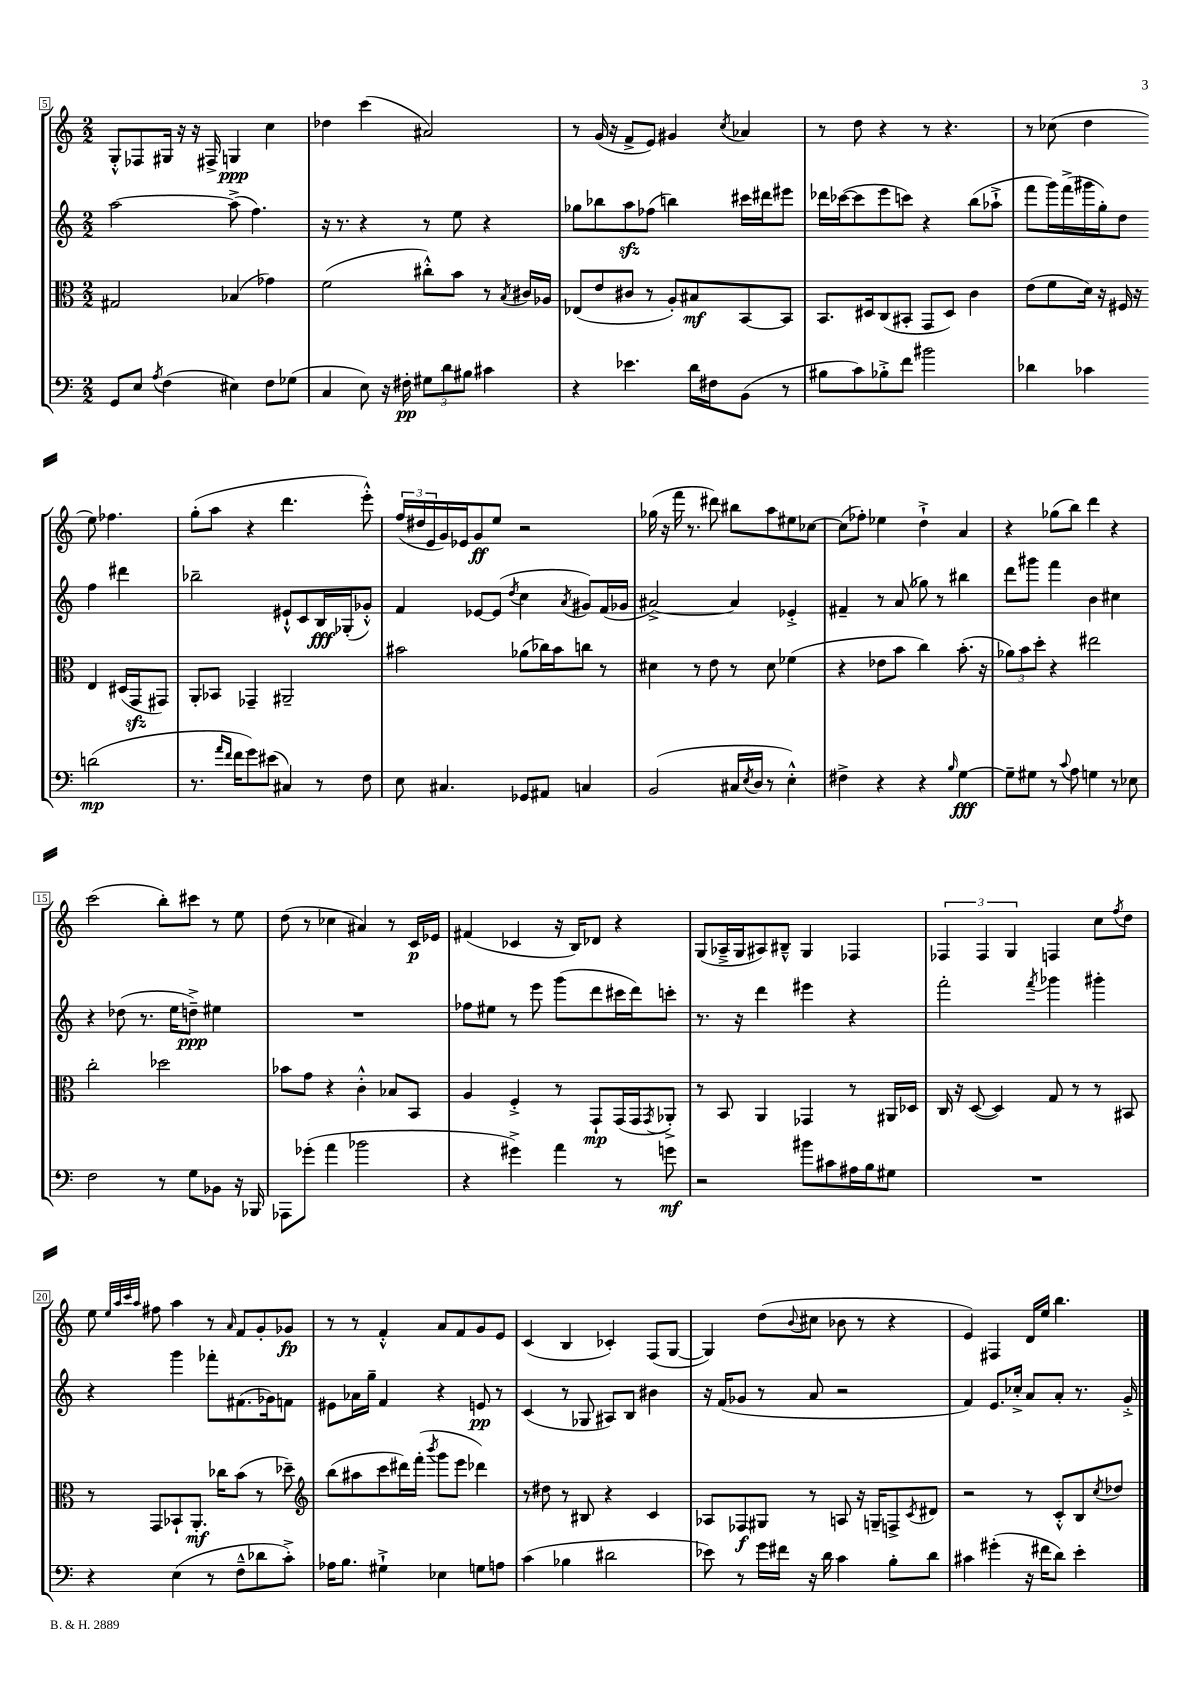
<<
\new StaffGroup <<
\new Staff = "s0" {
    \clef treble \key c \major \numericTimeSignature \time 2/2
    g8-.-^ fes8 gis16 r16 r16 fis16-> g4\ppp c''4 |
    des''4 c'''4( ais'2) |
    r8 g'16( r16 f'8-> e'8) gis'4 \acciaccatura { c''8 } aes'4 |
    r8 d''8 r4 r8 r4. |
    r8 ces''8( d''4 e''8) fes''4. |
    g''8-.( a''8 r4 d'''4. e'''8-.-^) |
    \tuplet 3/2 { f''16( dis''16 e'16 } g'16) ees'16 g'8\ff e''8 r2 |
    ges''16( r16 f'''16 r8. dis'''8) bis''8 a''8 eis''8 ces''8~ |
    ces''8( fes''8-.) ees''4 d''4-!-> a'4 |
    r4 ges''8( b''8) d'''4 r4 |
    c'''2( b''8-.) cis'''8 r8 e''8 |
    d''8( r8 ces''4 ais'4) r8 c'16\p ees'16 |
    fis'4( ces'4 r16 b16) des'8 r4 |
    g8( aes16---> g16 ais8) bis8---^ g4 fes4 |
    \tuplet 3/2 { fes4 fes4 g4 } f4 c''8 \acciaccatura { f''8 } d''8 |
    e''8 \grace { e''32 a''32 c'''32 a''32 } fis''8 a''4 r8 \grace { a'16 } f'8 g'8-. ges'8\fp |
    r8 r8 f'4-.-^ a'8 f'8 g'8 e'8 |
    c'4( b4 ces'4-.) f8( g8~ |
    g4) d''8( \appoggiatura { b'8 } cis''8 bes'8 r8 r4 |
    e'4) fis4 d'16 e''16 b''4. \bar "|." |
}
\new Staff = "s1" {
    \clef treble \key c \major \numericTimeSignature \time 2/2
    a''2~ a''8->( f''4.) |
    r16 r8. r4 r8 e''8 r4 |
    ges''8 bes''8 a''8\sfz fes''8( b''4) cis'''16 dis'''16 eis'''8 |
    des'''16 ces'''16~( ces'''8 e'''8 c'''8) r4 b''8( aes''8-!-> |
    f'''8 g'''16) f'''16->( gis'''16 g''16-.) d''8 f''4 dis'''4 |
    bes''2-- eis'8-!-^ c'8 b16\fff ges16-.( ges'8-.-^) |
    f'4 ees'8~ ees'8( \acciaccatura { d''8 } c''4 \acciaccatura { a'8 } gis'8) f'16( ges'16 |
    ais'2~->) ais'4 ees'4-.-> |
    fis'4-- r8 a'8( ges''8) r8 bis''4 |
    d'''8 gis'''8 f'''4 b'4 cis''4 |
    r4 des''8( r8. e''16 d''8--->\ppp) eis''4 |
    R1 |
    fes''8 eis''8 r8 e'''8 g'''8( d'''8 cis'''16 d'''16) c'''8-. |
    r8. r16 d'''4 eis'''4 r4 |
    f'''2-. \acciaccatura { f'''8 } ges'''4 gis'''4-. |
    r4 g'''4 fes'''8-. fis'8.( ges'16) f'8 |
    eis'8 aes'16 g''16-- f'4 r4 e'8\pp r8 |
    c'4( r8 ges8 ais8) b8 bis'4 |
    r16 f'16( ges'8 r8 a'8 r2 |
    f'4) e'8. ces''16-.-> a'8 a'8-. r8. g'16-.-> \bar "|." |
}
\new Staff = "s2" {
    \clef alto \key c \major \numericTimeSignature \time 2/2
    gis2 bes4( ges'4) |
    f'2( cis''8-.-^) b'8 r8 \acciaccatura { b8 } cis'16 aes16 |
    ees8( e'8 cis'8 r8 a8-.) bis8\mf b,8~ b,8 |
    b,8. dis16 c8( bis,8-. g,8 dis8) c'4 |
    e'8( f'8 d'16) r16 fis16 r16 e4 dis16( g,16\sfz gis,8) |
    a,8-. bes,8 ges,4-- ais,2-- |
    bis'2 aes'8( ces''16) bis'16 c''8 r8 |
    dis'4 r8 e'8 r8 dis'8 fes'4( |
    r4 ees'8 b'8 c''4) b'8.-.( r16 |
    \tuplet 3/2 { aes'8) b'8 d''8-. } r4 eis''2 |
    c''2-. des''2 |
    bes'8 g'8 r4 c'4-.-^ bes8 b,8 |
    a4 f4-.-> r8 g,8-!\mp g,16( g,16 \acciaccatura { g,8 } aes,8-.->) |
    r8 b,8 a,4 ges,4 r8 ais,16 des16 |
    c16 r16 d8~( d4) g8 r8 r8 bis,8 |
    r8 g,8 bes,8-! a,8.-.\mf ces''16 b'8( r8 des''8--) |
    \clef treble b''8( ais''8 c'''8 dis'''16) f'''16-.( \acciaccatura { b'''8 } g'''8 e'''8 des'''4) |
    r8 dis''8 r8 bis8 r4 c'4 |
    aes8 fes8\f gis8 r8 a8 r16 g16-- f8-> \acciaccatura { c'8 } dis'8 |
    r2 r8 c'8-.-^ b8 \acciaccatura { c''8 } des''8 \bar "|." |
}
\new Staff = "s3" {
    \clef bass \key c \major \numericTimeSignature \time 2/2
    g,8 e8 \acciaccatura { a8 } f4( eis4) f8 ges8( |
    c4 e8) r16 fis16-.\pp \tuplet 3/2 { gis8 d'8 bis8 } cis'4 |
    r4 ees'4. d'16 fis16 b,8( r8 |
    bis8 c'8) bes8-.-> f'8 bis'2 |
    des'4 ces'4 d'2\mp( |
    r8. \grace { a'16 f'16 } f'16 g'8) eis'8( cis4) r8 f8 |
    e8 cis4. ges,8 ais,8 c4 |
    b,2( cis16 \acciaccatura { e8 } d16 r8 e4-.-^) |
    fis4-> r4 r4 \grace { b16 } g4~\fff |
    g8-- gis8 r8 \appoggiatura { c'8 } a8 g4 r8 ees8 |
    f2 r8 g8 bes,8 r16 bes,,16 |
    aes,,8 ges'8-.( a'4 bes'2 |
    r4 gis'4->) a'4 r8 g'8\mf |
    r2 bis'8 cis'8 ais16 b16 gis8 |
    R1 |
    r4 e4( r8 f8---^ des'8 c'8-.->) |
    aes16 b8. gis4-!-> ees4 g8 a8 |
    c'4( bes4 dis'2 |
    ees'8) r8 g'16 fis'16 r16 d'16 c'4 b8-. d'8 |
    cis'4 gis'4-.( r16 fis'16 d'8) e'4-. \bar "|." |
}
>>
>>
\layout { \context { \Score currentBarNumber = #5 \override BarNumber.stencil = #(make-stencil-boxer 0.1 0.3 ly:text-interface::print) } }
